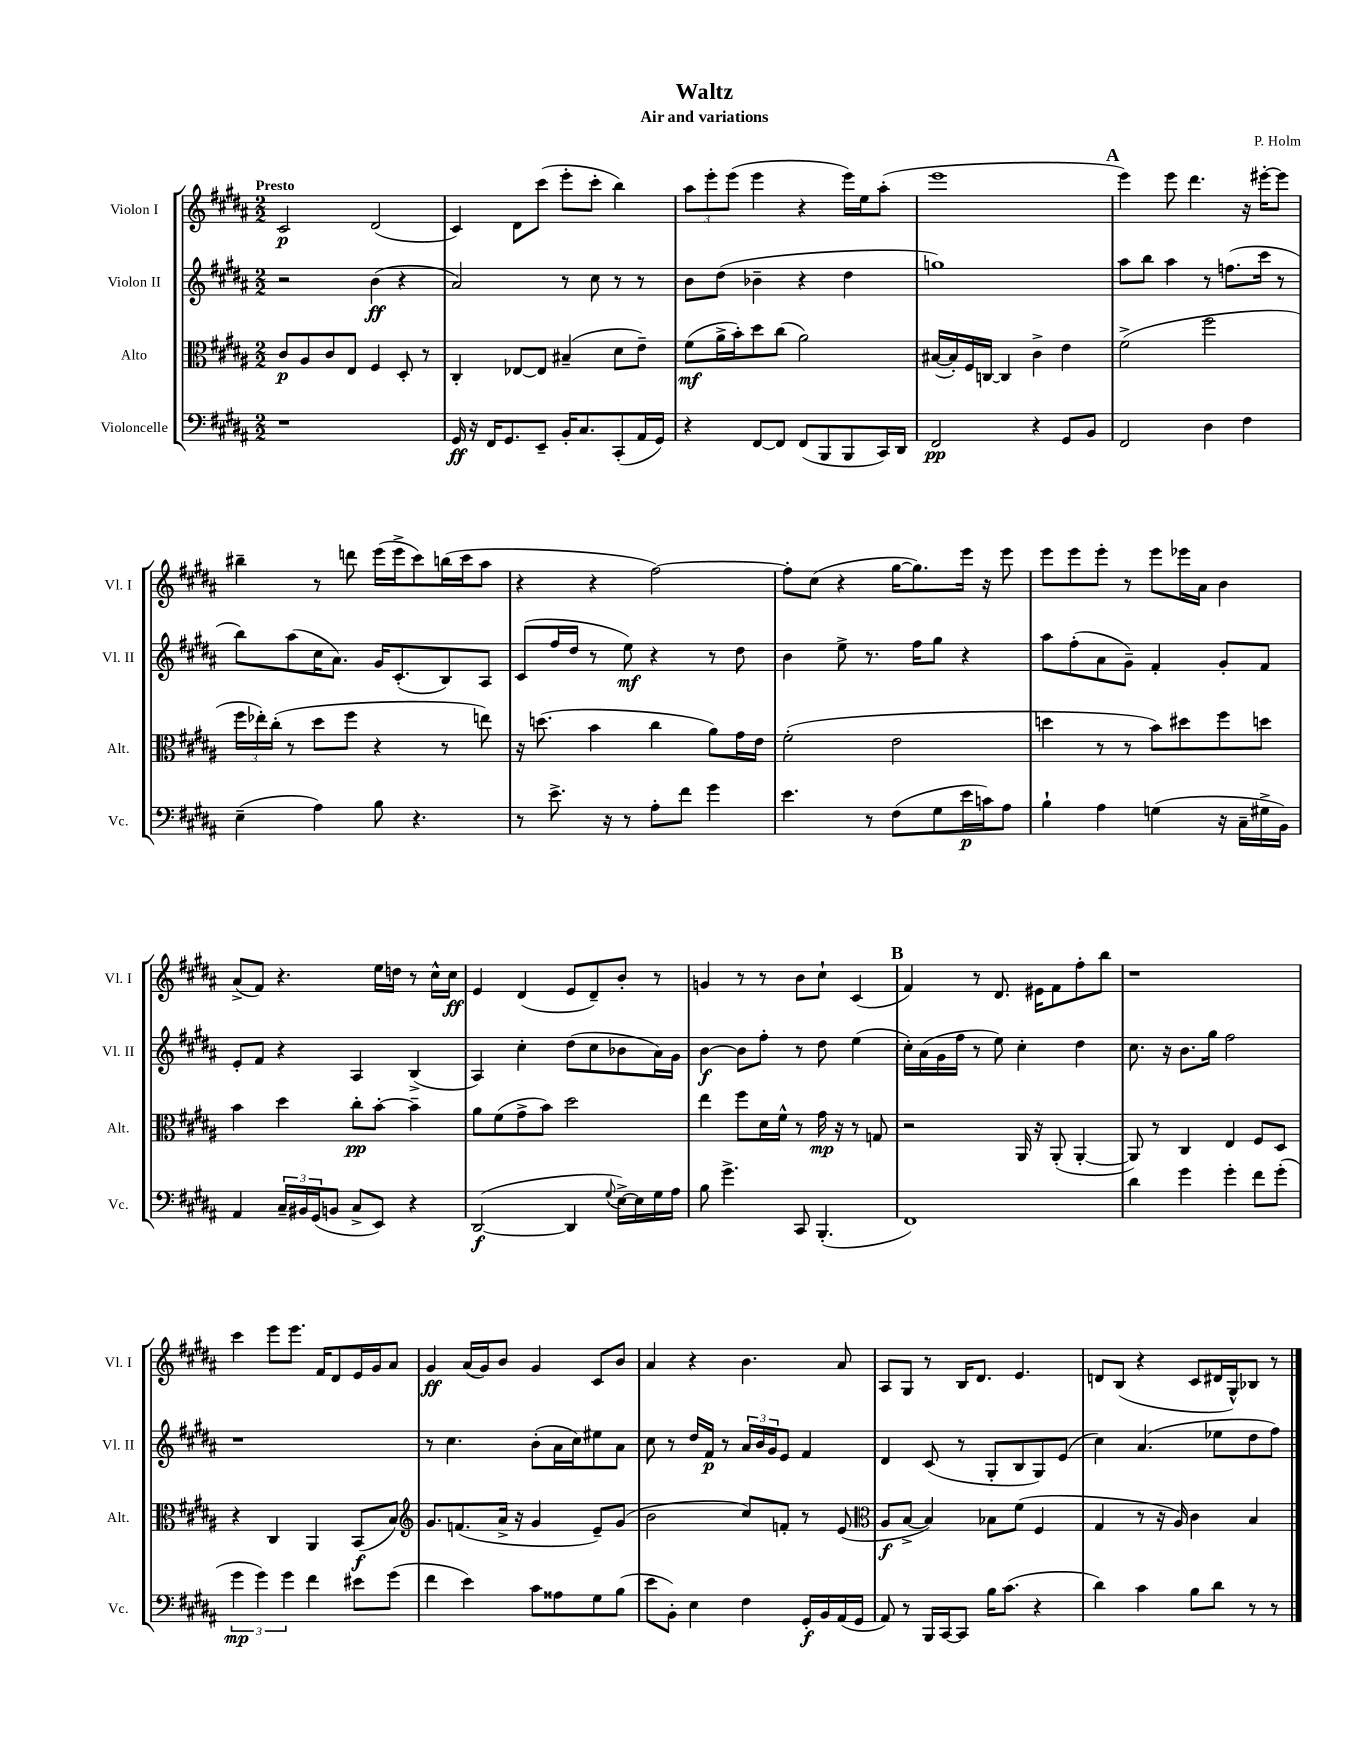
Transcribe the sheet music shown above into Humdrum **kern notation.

**kern	**kern	**kern	**kern
*staff4	*staff3	*staff2	*staff1
*clefF4	*clefC3	*clefG2	*clefG2
*k[f#c#g#d#a#]	*k[f#c#g#d#a#]	*k[f#c#g#d#a#]	*k[f#c#g#d#a#]
*M2/2	*M2/2	*M2/2	*M2/2
1r	8c#/L	2r	2c#/
.	8A#/	.	.
.	8c#/	.	.
.	8E/J	.	.
.	4F#/	(4b\	(2d#/
.	8D#'/	4r	.
.	8r	.	.
=	=	=	=
16GG#/	4C#'/	2a#/)	4c#/)
16r	.	.	.
16FF#/LK	.	.	.
8.GG#/	.	.	.
.	[8E-/L	.	8d#\L
8EE~/J	8E-/]J	.	(8ccc#\J
16BB'/LK	(4B#~/	8r	8eee'\L
8.C#/	.	.	.
.	.	8cc#\	8ccc#'\J
(8CC#'/	8d#\L	8r	4bb\)
16AA#/L	8e~\J)	8r	.
16GG#/JJ)	.	.	.
=	=	=	=
4r	(8f#\L	8b\L	12aa#\L
.	.	.	12eee'\
.	16a#^\L	(8dd#\J	.
.	.	.	(12eee\J
.	16b'\J)	.	.
[8FF#/L	8dd#\	4b-~\	4eee\
8FF#/]J	(8cc#\J	.	.
(8FF#/L	2a#\)	4r	4r
8BBB/	.	.	.
8BBB/	.	4dd#\	16eee\LL)
.	.	.	16ee\J
16CC#/L)	.	.	(8aa#'\J
16DD#/JJ	.	.	.
=	=	=	=
2FF#/	([16B#/LL	1gg)	1eee
.	16B#'/])	.	.
.	16F#/	.	.
.	[16C/JJ	.	.
.	4C/]	.	.
4r	4c#^\	.	.
8GG#/L	4e\	.	.
8BB/J	.	.	.
=	=	=	=
2FF#/	(2f#^\	8aa#\L	4eee\)
.	.	8bb\J	.
.	.	4aa#\	8eee\
.	.	.	4.ddd#\
4D#\	2ff#\	8r	.
.	.	(8.ff\L	.
4F#\	.	.	16r
.	.	16ccc#\Jk	[16eee#'\LK
.	.	8r	8eee#\]J
=	=	=	=
(4E~\	24ff#\LL	8bb\L)	4bb#~\
.	24ee-'\)	.	.
.	(24cc#'\JJ	.	.
.	8r	(8aa#\	.
4A#\)	8dd#\L	16cc#\K	8r
.	.	8.a#\J)	.
.	8ff#\J	.	8ddd\
8B\	4r	16g#/LK	(16eee\LL
.	.	(8.c#'/	16eee^\J
4.r	.	.	8ccc#\)
.	8r	8B/)	(16bb\L
.	.	.	16ccc#\J
.	8ee\)	8A#/J	8aa#\J
=	=	=	=
8r	16r	(8c#/L	4r
.	(8.dd\	.	.
8.e^\	.	16ff#/L	.
.	.	16dd#/JJ	.
.	4b\	8r	4r
16r	.	.	.
8r	.	8ee\)	.
8A#'\L	4cc#\	4r	[2ff#\)
8f#\J	.	.	.
4g#\	8a#\L)	8r	.
.	16g#\L	8dd#\	.
.	16e\JJ	.	.
=	=	=	=
4.e\	(2f#'\	4b\	8ff#'\]L
.	.	.	(8cc#\J
.	.	8ee^\	4r
8r	.	8.r	.
(8F#\L	2e\	.	[16gg#\LK
.	.	16ff#\LK	8.gg#\])
8G#\	.	8gg#\J	.
16e\L	.	4r	16eee\Jk
16c\J)	.	.	16r
8A#\J	.	.	8eee\
=	=	=	=
4B`\	4dd\	8aa#\L	8eee\L
.	.	(8ff#'\	8eee\
4A#\	8r	8a#\	8eee'\J
.	8r	8g#~\J)	8r
(4G\	8b\L)	4f#'/	8eee\L
.	8dd#\	.	16eee-\L
.	.	.	16a#\JJ
16r	8ff#\	8g#'/L	4b\
16C#~\LL	.	.	.
16G#^\	8dd\J	8f#/J	.
16BB\JJ)	.	.	.
=	=	=	=
4AA#/	4b\	8e'/L	(8a#^/L
.	.	8f#/J	8f#/J)
24C#~/LL	4dd#\	4r	4.r
24BB#/	.	.	.
(24GG#/J	.	.	.
8BB/J	.	.	.
8C#^/L	8cc#'\L	4A#/	.
8EE/J)	[8b'\J	.	16ee\LL
.	.	.	16dd\JJ
4r	4b~\]	(4B^/	8r
.	.	.	16cc#^^\LL
.	.	.	16cc#\JJ
=	=	=	=
([2DD#/	8a#\L	4A#/)	4e/
.	(8f#\	.	.
.	8g#^\	4cc#'\	(4d#/
.	8b\J)	.	.
4DD#/]	2dd#\	(8dd#\L	8e/L
.	.	8cc#\	8d#~/)
8qqG#/	.	.	.
[16E^\LL)	.	8b-\	8b'/J
16E\]	.	.	.
16G#\	.	16a#\L)	8r
16A#\JJ	.	16g#\JJ	.
=	=	=	=
8B\	4ee\	[4b\	4g/
4.g#^\	.	.	.
.	8ff#\L	8b\]L	8r
.	16d#\L	8ff#'\J	8r
.	16f#^^\JJ	.	.
8CC#/	8r	8r	8b\L
(4.BBB'/	16g#\	8dd#\	8cc#`\J
.	16r	.	.
.	8r	(4ee\	(4c#/
.	8G/	.	.
=	=	=	=
1FF#)	2r	16cc#'\LL)	4f#/)
.	.	(16a#\	.
.	.	16g#\	.
.	.	16ff#\JJ	.
.	.	8r	8r
.	.	8ee\)	8.d#/
.	16AA#/	4cc#'\	.
.	16r	.	16e#\LK
.	(8AA#'/	.	8f#\
.	[4AA#'/	4dd#\	8ff#'\
.	.	.	8bb\J
=	=	=	=
4d#\	8AA#/])	8.cc#\	1r
.	8r	.	.
.	.	16r	.
4g#\	4C#/	8.b\L	.
.	.	16gg#\Jk	.
4g#'\	4E/	2ff#\	.
8f#\L	8F#/L	.	.
(8g#'\J	8D#/J	.	.
=	=	=	=
6g#\	4r	1r	4ccc#\
6g#\)	.	.	.
.	4C#/	.	8eee\L
6g#\	.	.	.
.	.	.	8.eee\J
4f#\	4AA#/	.	.
.	.	.	16f#/LK
.	.	.	8d#/
8e#\L	(8BB/L	.	16e/L
.	.	.	16g#/J
(8g#\J	8B/J)	.	8a#/J
=	=	=	=
*	*clefG2	*	*
4f#\	8.g#/L	8r	4g#/
.	.	4.cc#\	.
.	(8.f/	.	.
4e\)	.	.	(16a#/LL
.	.	.	16g#/J)
.	16a#^/Jk	.	8b/J
.	16r	.	.
8c#\L	4g#/	(8b'\L	4g#/
8A##\	.	16a#\L	.
.	.	16cc#\J)	.
8G#\	8e~/L)	8ee#\	8c#/L
(8B\J	(8g#/J	8a#\J	8b/J
=	=	=	=
8e\L	2b\	8cc#\	4a#/
8BB'\J)	.	8r	.
4E\	.	16dd#/LL	4r
.	.	16f#/JJ	.
.	.	8r	.
4F#\	8cc#/L)	24a#/LL	4.b\
.	.	24b/	.
.	.	24g#/J	.
.	8f'/J	8e/J	.
16GG#'/LL	8r	4f#/	.
16BB/	.	.	.
(16AA#/	(8e/	.	8a#/
16GG#/JJ	.	.	.
=	=	=	=
*	*clefC3	*	*
8AA#/)	8A#/L	4d#/	8A#/L
8r	[8B^/J	.	8G#/J
16BBB/LL	4B/])	(8c#/	8r
[16CC#/J	.	.	.
8CC#/]J	.	8r	16B/LK
.	.	.	8.d#/J
16B\LK	8B-\L	8G#'/L	.
(8.c#\J	.	.	.
.	(8f#\J	8B/	4.e/
4r	4F#/	8G#/)	.
.	.	(8e/J	.
=	=	=	=
4d#\)	4G#/	4cc#\)	8d/L
.	.	.	(8B/J
4c#\	8r	(4.a#/	4r
.	16r	.	.
.	16A#/)	.	.
8B\L	4c#\	.	8c#/L
8d#\J	.	8ee-\L	16d#/L
.	.	.	16G#^^/J)
8r	4B/	8dd#\	8B-/J
8r	.	8ff#\J)	8r
==	==	==	==
*-	*-	*-	*-
